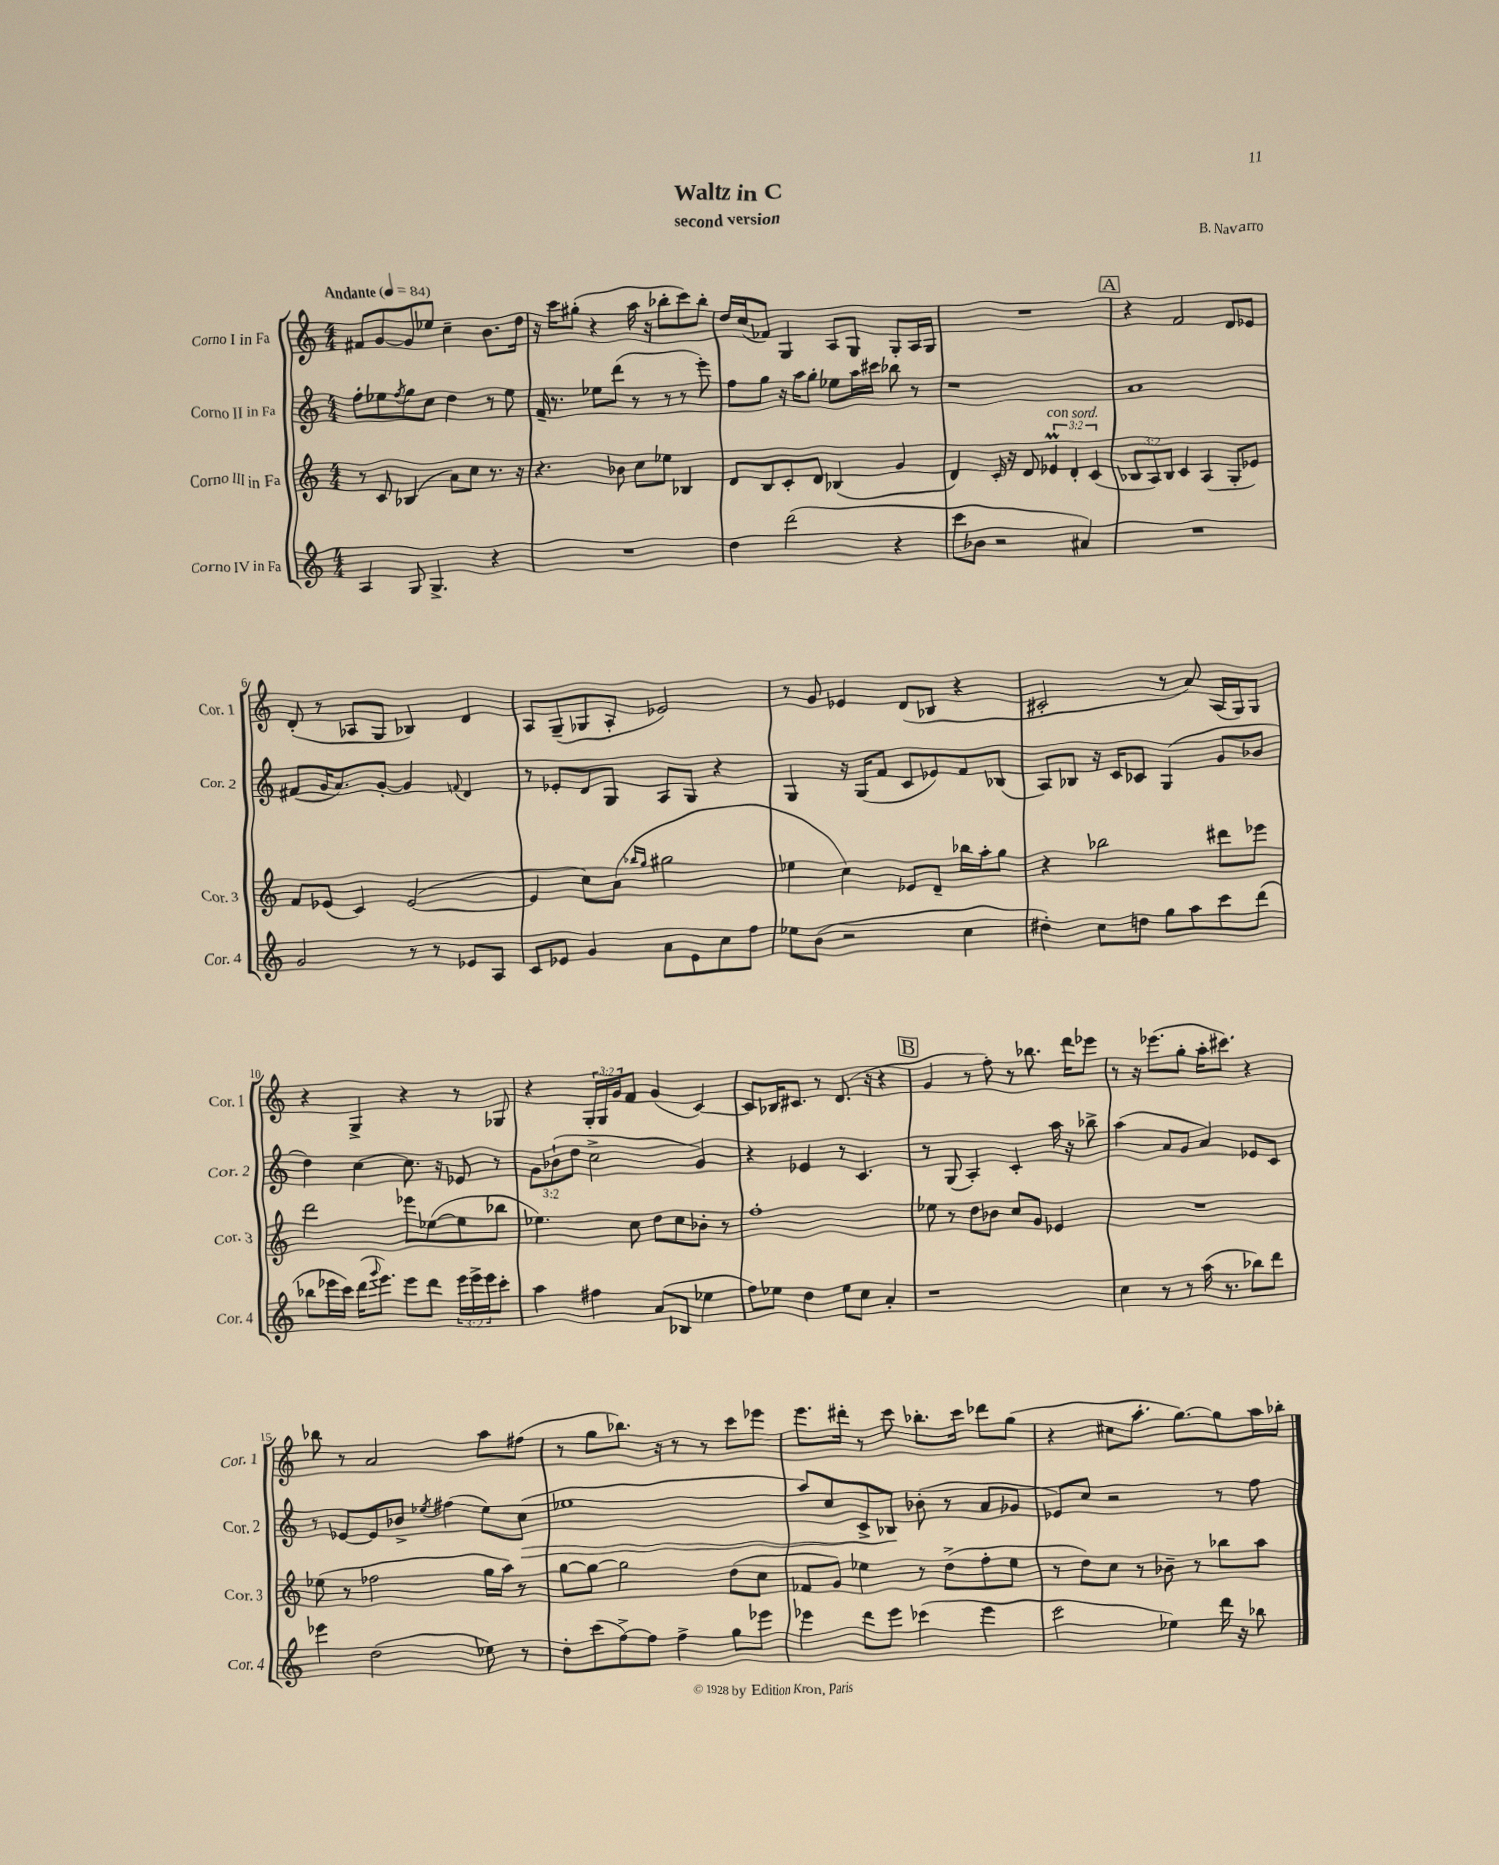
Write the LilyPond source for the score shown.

\header { title = "Waltz in C" composer = "B. Navarro" subtitle = "second version" }
<<
\new StaffGroup <<
\new Staff = "s0" \with { instrumentName = "Corno I in Fa" shortInstrumentName = "Cor. 1" } {
    \clef treble \key c \major \numericTimeSignature \time 4/4 \override Staff.TupletNumber.text = #tuplet-number::calc-fraction-text \tempo "Andante" 4 = 84
    fis'8 g'8~ g'8 ees''8 c''4-- b'8. d''16 |
    r16 c'''16 gis''8-.( r4 a''16 r16 bes''8-. c'''8) bes''8-. |
    d''16 c''16( fes'8) g4 a8 g8 g8-. a16 g16 |
    R1 |
    \mark \markup { \box "A" } r4 f'2 d'8 ees'8 |
    d'8-.( r8 aes8 g8 bes4) d'4 |
    a8 g8--( ges8 a8-. ees'2) |
    r8 g'8 ees'4 d'8( bes8 r4 |
    cis'2-. r8 a'8) a16( g16) g8 |
    r4 g4-> r4 r8 ges8 |
    r4 \tuplet 3/2 { g16-. g16 g'16 } f'8 g'4( c'4~) |
    c'8 bes16 cis'8. r8 d'8.( r16 r4 |
    \mark \markup { \box "B" } g'4 r8 f''8-.) r8 bes''8. d'''16 ees'''8 |
    r8 r16 ees'''8.( g''8-. a''16-. cis'''8.) r4 |
    bes''8 r8 a'2 a''8 fis''8( |
    r8 g''8 bes''8.) r16 r8 r8 c'''8 ees'''8 |
    e'''8. dis'''16-. r8 c'''8 bes''8.-. c'''16 des'''8 g''8( |
    r4 cis''8 a''8.-. g''8.~) g''8 a''16 bes''16-. \bar "|." |
}
\new Staff = "s1" \with { instrumentName = "Corno II in Fa" shortInstrumentName = "Cor. 2" } {
    \clef treble \key c \major \numericTimeSignature \time 4/4 \override Staff.TupletNumber.text = #tuplet-number::calc-fraction-text
    f''8-. ees''8 \acciaccatura { f''8 } g''8 c''8 d''4 r8 ees''8 |
    f'16-- r8. ees''8 d'''8( r8 r8 r8 e'''8-.) |
    f''8 g''8 r16 a''16 g''8-. ees''8 a''16 cis'''16 bes''8 r8 |
    r1 |
    \mark \markup { \box "A" } a'1 |
    fis'8( g'16 a'8.) g'8~-. g'4 \appoggiatura { f'8 } d'4 |
    r8 ees'8-. d'8 g8 a8 g8 r4 |
    g4 r16 g16( f'8 c'8 ees'8) f'8 bes8( |
    a8) bes8 r16 c'16 ces'8 g4( g'8 bes'8 |
    d''4) c''4~ c''8. r16 ees'8 r8 |
    \tuplet 3/2 { g'8 bes'8-!( d''8 } c''2-> g'4) |
    r4 ees'4 r8 c'4. |
    \mark \markup { \box "B" } r8 g8( a4-.) c'4-. a''16 r16 bes''8-> |
    a''4( a'8 g'8 a'4) ees'8 c'8 |
    r8 ees'8~ ees'8 bes'8-> \acciaccatura { ees''8 } fis''4( ees''8) c''8\>( |
    ees''1 |
    a''8) c''8 c'8-> bes8\! bes'8-.( r8 a'8 ges'8 |
    ees'8) c''8 r2 r8 f''8 \bar "|." |
}
\new Staff = "s2" \with { instrumentName = "Corno III in Fa" shortInstrumentName = "Cor. 3" } {
    \clef treble \key c \major \numericTimeSignature \time 4/4 \override Staff.TupletNumber.text = #tuplet-number::calc-fraction-text
    r8 c'8 bes4( a'8) c''8 r8. r16 |
    r4. bes'8 c''8 ees''8 bes4 |
    d'8 b8 c'8-. d'8 bes4( g'4 |
    d'4) c'16-. r16 d'8 \tuplet 3/2 { ees'4\prall^\markup { \italic "con sord." } d'4-. c'4( } |
    \mark \markup { \box "A" } \tuplet 3/2 { bes8 a8) bes8 } c'4 a4( g8-. ees'8) |
    f'8 ees'8( c'4) ees'2~( |
    ees'4 c''8) a'8( \grace { bes''16 g''16 } gis''2 |
    ees''4 c''4) ees'8 d'8-- bes''16 a''16-. g''8 |
    r4 bes''2 dis'''8 ees'''8 |
    d'''2 ees'''8 ees''8~( ees''8 bes''8 |
    ees''4.) c''8 d''8 c''8 bes'8-. r8 |
    f''1-. |
    \mark \markup { \box "B" } ees''8 r8 d''8 bes'8 c''8 g'8 ees'4 |
    R1 |
    ees''8( r8 fes''2 g''16 a''16) r8 |
    g''8~ g''8~ g''2 d''8( c''8 |
    fes'8 g'8) ees''4 r8 d''8->( f''8-. ees''8 |
    r8 d''8) c''8 r8 bes'8-- r8 bes''8 a''8 \bar "|." |
}
\new Staff = "s3" \with { instrumentName = "Corno IV in Fa" shortInstrumentName = "Cor. 4" } {
    \clef treble \key c \major \numericTimeSignature \time 4/4 \override Staff.TupletNumber.text = #tuplet-number::calc-fraction-text
    a4 g8 g4.-> r4 |
    R1 |
    d''4 d'''2( r4 |
    c'''8 bes'8 r2 ais'4) |
    \mark \markup { \box "A" } R1 |
    g'2 r8 r8 ees'8 a8 |
    c'8 ees'8 g'4 a'8 ees'8 c''8 f''8 |
    ees''8 b'8( r2 c''4 |
    dis''4-.) c''8 d''8 g''8 a''8 c'''8 d'''8( |
    bes''8 ees'''16 c'''16) d'''16( \appoggiatura { g'''8 } ees'''8.) ees'''8 d'''8 \tuplet 3/2 { ees'''16 ees'''16-> ees'''16 } c'''8-. |
    a''4 fis''4 a'8( bes8 ees''4 |
    f''8) ees''8 d''4 ees''8 c''8 a'4-. |
    \mark \markup { \box "B" } r1 |
    c''4 r8 r8 a''16( r8. bes''8) d'''8 |
    ees'''4 d''2( ees''8) r8 |
    d''8-. c'''8( f''8~->) f''8 f''4-> g''8 ees'''8 |
    ees'''4 d'''8 ees'''8 ces'''4( ees'''4 |
    c'''2 ees''4) d'''16 r16 bes''8 \bar "|." |
}
>>
>>
